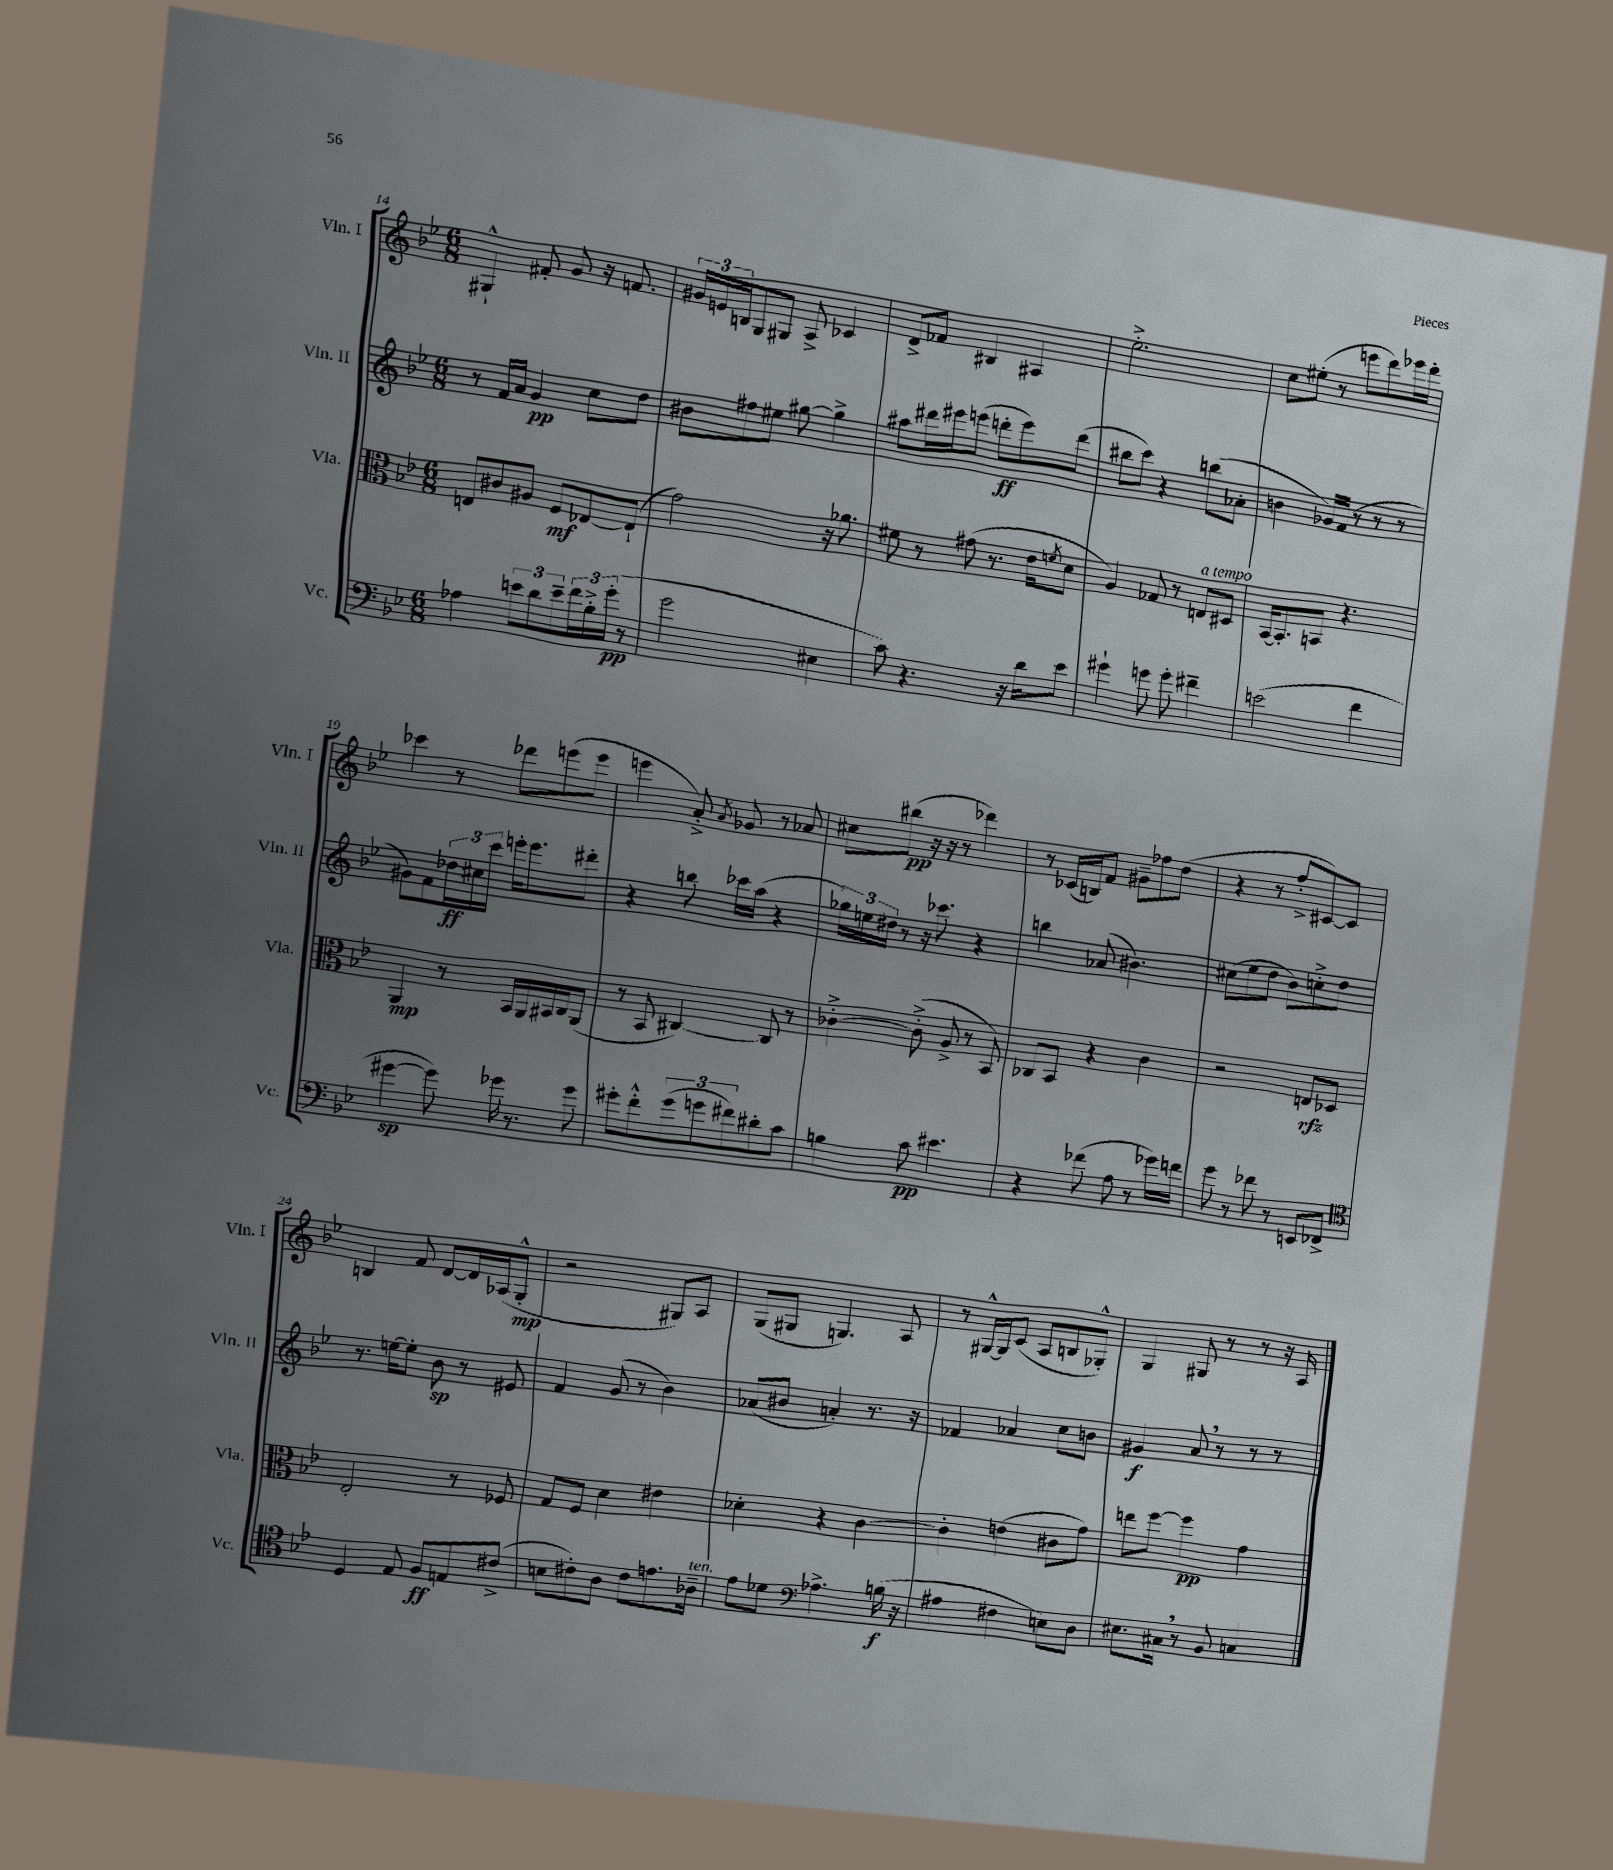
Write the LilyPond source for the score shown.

<<
\new StaffGroup <<
\new Staff = "s0" \with { instrumentName = "Vln. I" shortInstrumentName = "Vln. I" } {
    \clef treble \key bes \major \numericTimeSignature \time 6/8
    gis4-!-^ fis'8-. g'8 r16 f'8. |
    \tuplet 3/2 { gis'16 e'16 b16 } g8 gis8 a8-> ces'4 |
    d'8-> fes'8 bis4 ais4 |
    ees''2.-.-> |
    c''8 eis''8-.( r8 e'''8 d'''8) ees'''16 d'''16-. |
    ces'''4 r8 des'''8 e'''8( e'''8 |
    e'''4 a'8-.->) \acciaccatura { a'8 } ges'8 r8 aes'8 |
    cis''8 bis''8\pp( r16 r16 r8 des'''4) |
    r8 ces'16( b16) f'8 gis'8-- fes''8 d''8( |
    r4 r8 f''8-.-> cis'8~) cis'8 |
    b4 f'8 d'8~ d'16 aes16( g8-.-^\mp |
    r2 gis8) a8 |
    g8( gis8 g4.) a8 |
    r8 gis16~-^ gis16 c'8( a8 b8 ges8-.-^) |
    g4 gis8 r8 r8 r16 a16 \bar "|." |
}
\new Staff = "s1" \with { instrumentName = "Vln. II" shortInstrumentName = "Vln. II" } {
    \clef treble \key bes \major \numericTimeSignature \time 6/8
    r8 f'16 a'16 g'4\pp c''8 d''8 |
    bis'8 fis''8 eis''8 gis''8~ gis''4-> |
    ais''8 dis'''16 eis'''16 e'''8( d'''8-.\ff e'''8) d'''8( |
    bis''8 c'''8) r4 b''8( aes'8-. |
    b'4 ges'16) f'16( r8 r8 r8 |
    gis'8) f'8 \tuplet 3/2 { des''16\ff cis''16 c'''16 } e'''16-. e'''8. dis'''8-. |
    r4 b''8 ces'''16 a''16( r4 |
    \tuplet 3/2 { ges''16) e''16 dis''16 } r8 r16 ces'''8. r4 |
    b''4 aes'8( bis'4.) |
    cis''8( ees''8 d''8 bes'8) c''8-.-> d''8 |
    r8. e''16~ e''8-. bes'8\sp r8 eis'8 |
    f'4 g'8( r8 bes'4) |
    aes'8( bis'8 a'4-.) r8. r16 |
    fes'4 aes'4 c''8 b'8 |
    gis'4\f a'8 \breathe r8 r8 r8 \bar "|." |
}
\new Staff = "s2" \with { instrumentName = "Vla." shortInstrumentName = "Vla." } {
    \clef alto \key bes \major \numericTimeSignature \time 6/8
    e8 cis'8 ais8 f8\mf ees8~ ees8-!( |
    g'2) r16 aes'8. |
    fis'8 r8 gis'8( r8. ees'16 \acciaccatura { f'8 } d'8 |
    a4) ges8 r8 e8^\markup { \italic "a tempo" } dis8 |
    bes,16~ bes,8.-. b,8 r4. |
    a,4\mp r8 bes,16 a,16 bis,16 c16 a,8( |
    r8 bes,8 cis4~) cis8 r8 |
    ces'4~-.-> ces'8-.->( a8-> r8 bes,8) |
    ces8 bes,8 r4 c'4 |
    r2 e8\rfz des8 |
    ees2-. r8 fes8 |
    g8 f8 d'4 eis'4 |
    des'4-. r4 c'4~ |
    c'4-. e'4( cis'8 g'8) |
    e''8 f''8~ f''4\pp g'4 \bar "|." |
}
\new Staff = "s3" \with { instrumentName = "Vc." shortInstrumentName = "Vc." } {
    \clef bass \key bes \major \numericTimeSignature \time 6/8
    aes4 \tuplet 3/2 { e'8 d'8 e'8-- } \tuplet 3/2 { f'16 bes16-.-> g'16-.\pp( } r8 |
    g'2 eis4 |
    c'8) r4. r16 d'16 ees'8 |
    gis'4-! g'8 g'8-. fis'4-- |
    e'2( f'4 |
    gis'4~\sp gis'8) ges'16 r8. ges'8 |
    gis'8-. f'8-.-^ \tuplet 3/2 { gis'8( g'8 fis'8) } dis'8-. c'8 |
    b4 c'8\pp eis'4. |
    r4 fes'8( a8 r8 ges'16) f'16 |
    g'8 r8 fes'8 r8 e,8 fes,8-> |
    \clef tenor d4 ees8 f8\ff e8 cis'8->( |
    b8 cis'8-.) a8 cis'8 e'8. aes16--^\markup { \italic "ten." } |
    ees'8 des'8 \clef bass aes4.-> b16\f( r16 |
    ais4 fis4 e8) d8 |
    eis8. cis16 \breathe r8 bes,8 c4 \bar "|." |
}
>>
>>
\layout { \context { \Score currentBarNumber = #14 } }
